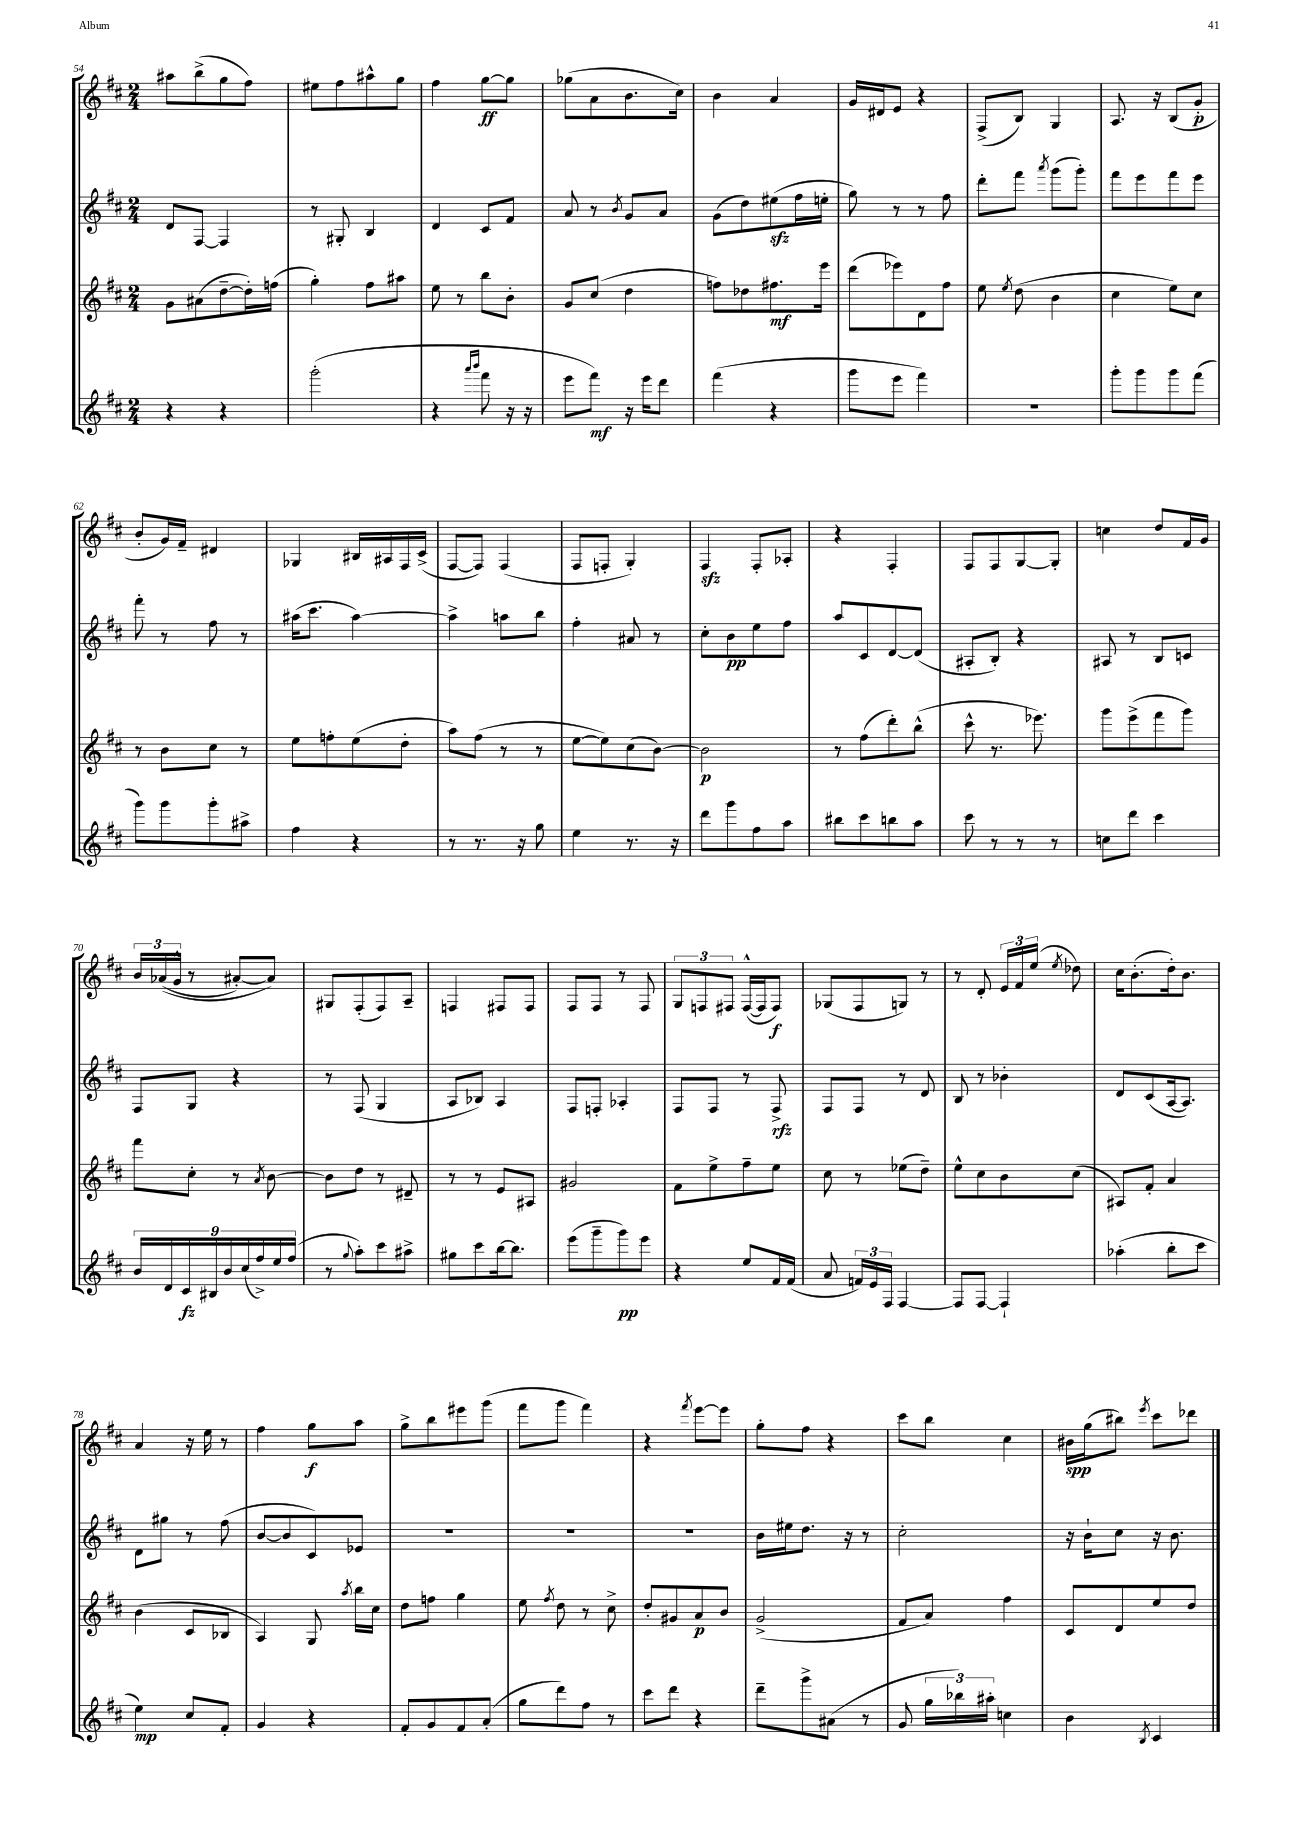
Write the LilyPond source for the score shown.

<<
\new StaffGroup <<
\new Staff = "s0" {
    \clef treble \key d \major \numericTimeSignature \time 2/4
    \autoBeamOff ais''8[ b''8->( g''8 fis''8]) |
    eis''8[ fis''8 ais''8-^ g''8] |
    fis''4 g''8[~\ff g''8] |
    ges''8[( a'8 b'8. cis''16]) |
    b'4 a'4 |
    g'16[ dis'16 e'8] r4 |
    fis8[->( b8]) g4 |
    a8. r16 b8[( g'8]-.\p |
    b'8[-. g'16) fis'16]-- dis'4 |
    ges4 bis16[ ais16 fis16 cis'16]->( |
    fis8[~ fis8]) fis4( |
    fis8[ f8]-. g4-.) |
    fis4\sfz fis8[-. aes8]-. |
    r4 fis4-. |
    fis8[ fis8 g8~ g8]-. |
    c''4 d''8[ fis'16 g'16] |
    \tuplet 3/2 { b'16[ aes'16(\( g'16]-^ } r8 ais'8[~-.) ais'8]\) |
    gis8[ fis8-.( fis8) a8]-- |
    f4 fis8[ fis8] |
    fis8[ fis8] r8 fis8 |
    \tuplet 3/2 { g8[ f8 fis8] } fis16[~-^( fis16 fis8]\f) |
    ges8[( fis8 g8]) r8 |
    r8 d'8-. \tuplet 3/2 { e'16[ fis'16 e''16]( } \acciaccatura { e''8 } des''8) |
    cis''16[ b'8.-.( d''16-.) b'8.] |
    a'4 r16 e''16 r8 |
    fis''4 g''8[\f a''8] |
    g''8[-> b''8 eis'''8 g'''8]( |
    fis'''8[ g'''8] fis'''4) |
    r4 \acciaccatura { fis'''8 } e'''8[~ e'''8] |
    g''8[-. fis''8] r4 |
    cis'''8[ b''8] cis''4 |
    bis'16[\spp g''16( bis''8]) \acciaccatura { e'''8 } cis'''8[ des'''8] \bar "|." |
}
\new Staff = "s1" {
    \clef treble \key d \major \numericTimeSignature \time 2/4
    \autoBeamOff d'8[ fis8]~ fis4 |
    r8 gis8-. b4 |
    d'4 cis'8[ fis'8] |
    a'8 r8 \acciaccatura { b'8 } g'8[ a'8] |
    g'8[( d''8) eis''8\sfz( fis''16 e''16]-. |
    g''8) r8 r8 fis''8 |
    d'''8[-. fis'''8] \acciaccatura { a'''8 } g'''8[( g'''8]-.) |
    fis'''8[ e'''8 fis'''8 e'''8] |
    fis'''8-. r8 fis''8 r8 |
    ais''16[( cis'''8.] ais''4~) |
    ais''4-> a''8[ b''8] |
    fis''4-. ais'8 r8 |
    cis''8[-. b'8\pp e''8 fis''8] |
    a''8[ cis'8 d'8~ d'8]( |
    ais8[-. b8]-.) r4 |
    ais8 r8 b8[ c'8] |
    fis8[ g8] r4 |
    r8 fis8( g4 |
    a8[ bes8]) a4 |
    fis8[ f8]-. aes4-. |
    fis8[ fis8] r8 fis8->\rfz |
    fis8[ fis8] r8 d'8 |
    b8 r8 bes'4-. |
    d'8[ cis'8( a16~ a8.]) |
    d'8[ gis''8] r8 fis''8( |
    b'8[~ b'8 cis'8) ees'8] |
    R2 |
    R2 |
    R2 |
    b'16[ eis''16 d''8.] r16 r8 |
    cis''2-. |
    r16 b'16[-! cis''8] r16 b'8. \bar "|." |
}
\new Staff = "s2" {
    \clef treble \key d \major \numericTimeSignature \time 2/4
    \autoBeamOff g'8[ ais'8( d''8~-- d''16-.) f''16]( |
    g''4-.) fis''8[ ais''8] |
    e''8 r8 b''8[ b'8]-. |
    g'8[ cis''8]( d''4 |
    f''8[) des''8 fis''8.\mf e'''16] |
    d'''8[( ees'''8) d'8 fis''8] |
    e''8 \acciaccatura { e''8 } d''8( b'4 |
    cis''4 e''8[) cis''8] |
    r8 b'8[ cis''8] r8 |
    e''8[ f''8-. e''8( d''8]-. |
    a''8[) fis''8]( r8 r8 |
    e''8[~ e''8) cis''8( b'8]~) |
    b'2\p |
    r8 fis''8[( d'''8-.) b''8]-^( |
    cis'''8-^ r8. ees'''8.) |
    g'''8[ e'''8->( fis'''8 g'''8]) |
    fis'''8[ cis''8]-. r8 \acciaccatura { a'8 } b'8~ |
    b'8[ d''8] r8 dis'8-- |
    r8 r8 e'8[ ais8] |
    gis'2 |
    fis'8[ e''8-> fis''8-- e''8] |
    cis''8 r8 ees''8[( d''8]--) |
    e''8[-^ cis''8 b'8 cis''8]( |
    ais8[) fis'8]-. a'4 |
    b'4( cis'8[ bes8] |
    a4) g8 \acciaccatura { a''8 } b''16[ cis''16] |
    d''8[ f''8] g''4 |
    e''8 \acciaccatura { fis''8 } d''8 r8 cis''8-> |
    d''8[-. gis'8 a'8\p b'8] |
    g'2->( |
    fis'8[ a'8]) fis''4 |
    cis'8[ d'8 e''8 d''8] \bar "|." |
}
\new Staff = "s3" {
    \clef treble \key d \major \numericTimeSignature \time 2/4
    \autoBeamOff r4 r4 |
    g'''2-.( |
    r4 \grace { a'''16[ b'''16] } fis'''8 r16 r16 |
    e'''8[ fis'''8]\mf) r16 e'''16[ d'''8] |
    fis'''4( r4 |
    g'''8[ e'''8] fis'''4) |
    r2 |
    g'''8[-. g'''8 g'''8 fis'''8]( |
    g'''8[) g'''8 g'''8-. ais''8]-> |
    fis''4 r4 |
    r8 r8. r16 g''8 |
    e''4 r8. r16 |
    d'''8[ g'''8 fis''8 a''8] |
    bis''8[ cis'''8 b''8 a''8] |
    cis'''8 r8 r8 r8 |
    c''8[ d'''8] cis'''4 |
    \tuplet 9/8 { b'16[ d'16 cis'16\fz bis16 b'16 cis''16( fis''16->) e''16 fis''16]( } |
    r8 \appoggiatura { g''8 } a''8[-.) cis'''8 ais''8]-> |
    gis''8[ cis'''8 b''16~ b''8.] |
    e'''8[( g'''8-- g'''8\pp) e'''8] |
    r4 e''8[ fis'16 fis'16]( |
    a'8 \tuplet 3/2 { f'16[) e'16 fis16] } fis4~ |
    fis8[ fis8]~ fis4-! |
    aes''4-.( b''8[-. cis'''8] |
    e''4\mp) cis''8[ fis'8]-. |
    g'4 r4 |
    fis'8[-. g'8 fis'8 a'8]-.( |
    g''8[ d'''8) fis''8] r8 |
    cis'''8[ d'''8] r4 |
    d'''8[-- g'''8-> ais'8]( r8 |
    g'8 \tuplet 3/2 { g''16[ bes''16) ais''16]-. } c''4 |
    b'4 \acciaccatura { b8 } cis'4 \bar "|." |
}
>>
>>
\layout { \context { \Score currentBarNumber = #54 } }
